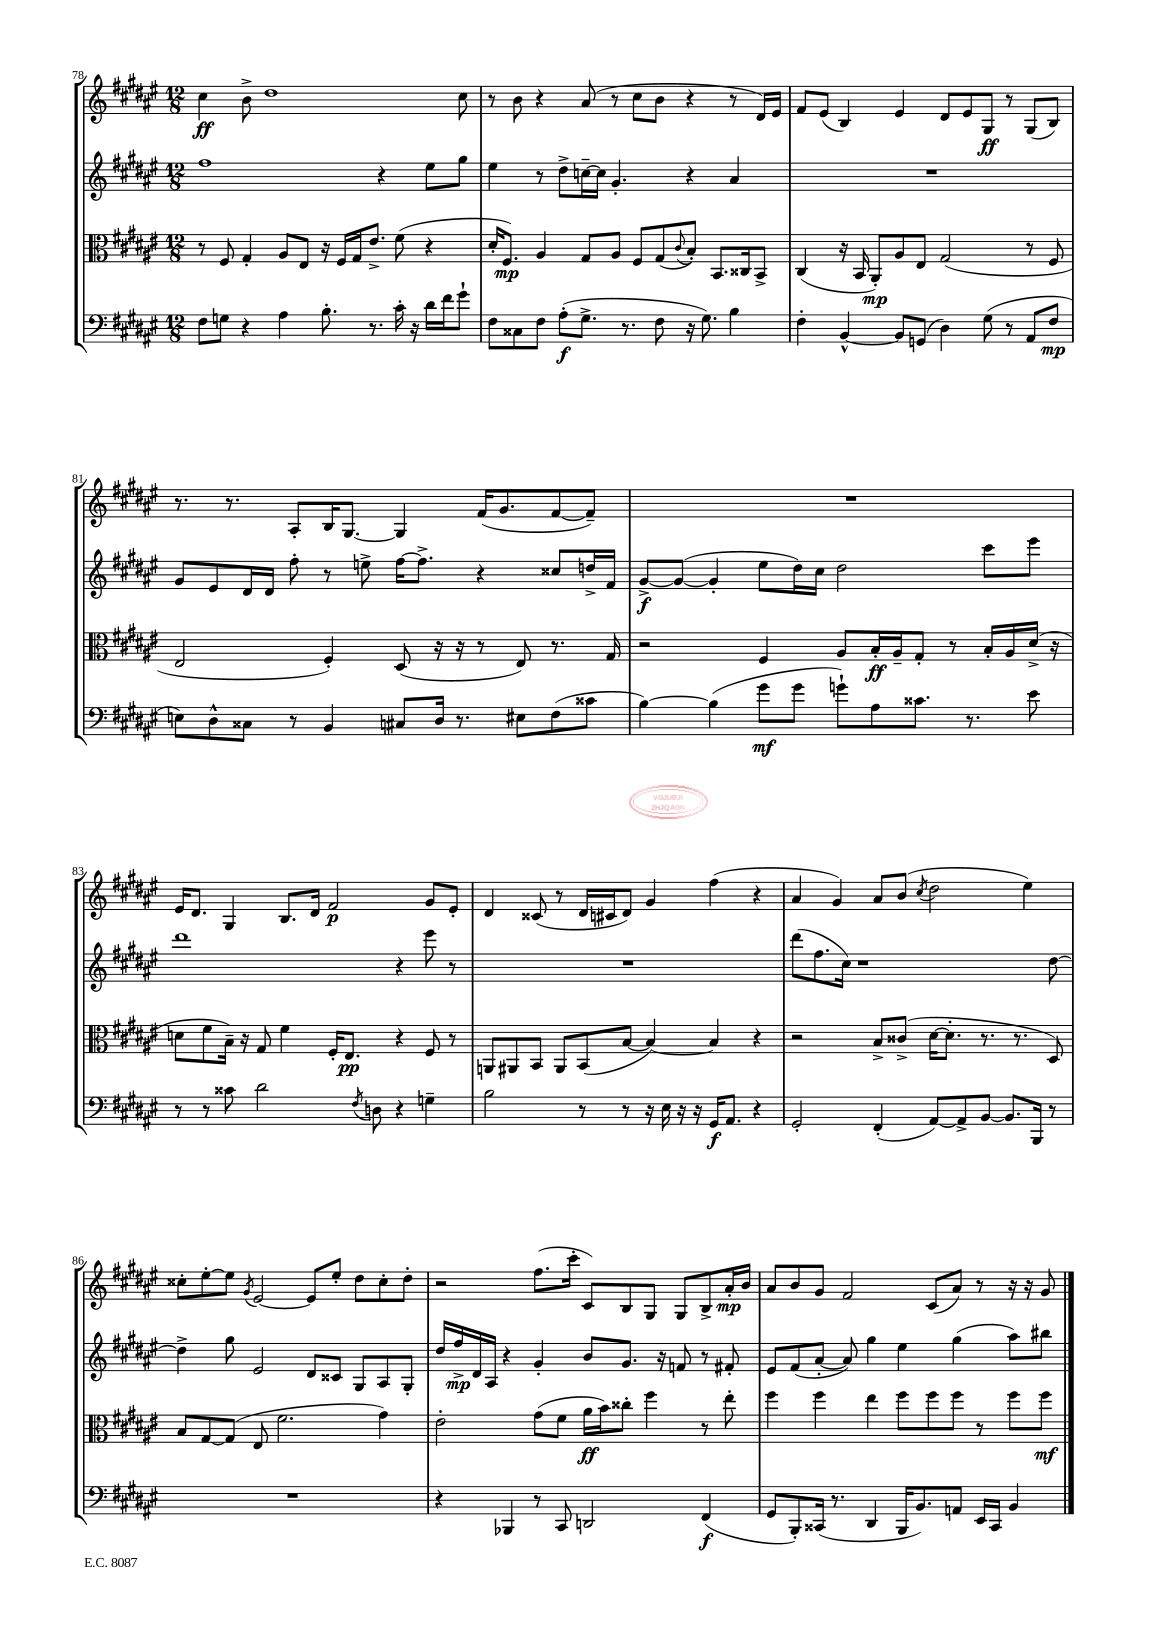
<<
\new StaffGroup <<
\new Staff = "s0" {
    \clef treble \key fis \major \numericTimeSignature \time 12/8
    cis''4\ff b'8-> dis''1 cis''8 |
    r8 b'8 r4 ais'8( r8 cis''8 b'8 r4 r8 dis'16) eis'16 |
    fis'8 eis'8( b4) eis'4 dis'8 eis'8 gis8\ff r8 gis8( b8) |
    r8. r8. ais8-. b16 gis8.~ gis4 fis'16( gis'8. fis'8~ fis'8--) |
    R1. |
    eis'16 dis'8. gis4 b8. dis'16 fis'2\p gis'8 eis'8-. |
    dis'4 cisis'8( r8 dis'16 cis'16 dis'8) gis'4 fis''4( r4 |
    ais'4 gis'4) ais'8 b'8( \acciaccatura { cis''8 } dis''2 eis''4) |
    cisis''8-. eis''8~-. eis''8 \acciaccatura { gis'8 } eis'2~ eis'8 eis''8-. dis''8 cisis''8-. dis''8-. |
    r2 fis''8.( cis'''16-. cis'8) b8 gis8 gis8 b8-> ais'16-.\mp b'16 |
    ais'8 b'8 gis'8 fis'2 cis'8( ais'8) r8 r16 r16 gis'8 \bar "|." |
}
\new Staff = "s1" {
    \clef treble \key fis \major \numericTimeSignature \time 12/8
    fis''1 r4 eis''8 gis''8 |
    eis''4 r8 dis''8-> c''16~-- c''16 gis'4.-. r4 ais'4 |
    R1. |
    gis'8 eis'8 dis'16 dis'16 fis''8-. r8 e''8-> fis''16~ fis''8.-> r4 cisis''8 d''16-> fis'16 |
    gis'8~->\f gis'8~( gis'4-. eis''8 dis''16) cis''16 dis''2 cis'''8 eis'''8 |
    dis'''1 r4 eis'''8 r8 |
    R1. |
    dis'''8( fis''8. cis''16) r1 dis''8~ |
    dis''4-> gis''8 eis'2 dis'8 cisis'8 gis8 ais8 gis8-. |
    dis''16 fis''16->\mp dis'16 ais16 r4 gis'4-. b'8 gis'8. r16 f'8 r8 fis'8-. |
    eis'8 fis'8( ais'8~-. ais'8) gis''4 eis''4 gis''4( ais''8) bis''8 \bar "|." |
}
\new Staff = "s2" {
    \clef alto \key fis \major \numericTimeSignature \time 12/8
    r8 fis8 gis4-. ais8 eis8 r16 fis16 gis16 eis'8.-> fis'8( r4 |
    dis'16-. fis8.\mp) ais4 gis8 ais8 fis8 gis8( \appoggiatura { cis'8 } b8-.) b,8. cisis16 b,8-> |
    cis4( r16 b,16 ais,8-.\mp) ais8 eis8 gis2( r8 fis8 |
    eis2 fis4-.) dis8( r16 r16 r8 eis8) r8. gis16 |
    r2 fis4 ais8 b16-.\ff ais16-- gis8-. r8 b16-. ais16 dis'16->( r16 |
    d'8 fis'8 b16--) r16 gis8 fis'4 fis16-. eis8.\pp r4 fis8 r8 |
    a,8 ais,8 b,8 ais,8 b,8( b8~ b4~) b4 r4 |
    r2 b8-> cisis'8->( dis'16~ dis'8.-. r8. r8. dis8) |
    b8 gis8~ gis8( eis8 fis'2. gis'4) |
    eis'2-. gis'8( fis'8 ais'16\ff b'16) cisis''8-. fis''4 r8 eis''8-. |
    fis''4 fis''4 eis''4 fis''8 fis''8 fis''8 r8 fis''8 fis''8\mf \bar "|." |
}
\new Staff = "s3" {
    \clef bass \key fis \major \numericTimeSignature \time 12/8
    fis8 g8 r4 ais4 b8.-. r8. cis'16-. r16 dis'16 fis'16 gis'8-! |
    fis8 cisis8 fis8 ais8-.\f( gis8.-> r8. fis8 r16 gis8.) b4 |
    fis4-. b,4~-^ b,8 g,8( dis4) gis8( r8 ais,8 fis8\mp |
    e8) dis8-^ cisis8 r8 b,4 cis8 dis16 r8. eis8 fis8( cisis'8 |
    b4~) b4( gis'8\mf gis'8 g'8-!) ais8 cisis'8. r8. eis'8 |
    r8 r8 cisis'8 dis'2 \acciaccatura { fis8 } d8 r4 g4-- |
    b2 r8 r8 r16 eis16 r16 r16 gis,16\f ais,8. r4 |
    gis,2-. fis,4-.( ais,8~) ais,8-> b,8~ b,8. b,,16 r8 |
    R1. |
    r4 bes,,4 r8 cis,8 d,2 fis,4\f( |
    gis,8 b,,8-.) cisis,16( r8. dis,4 b,,16 b,8.) a,8 eis,16 cisis,16 b,4 \bar "|." |
}
>>
>>
\layout { \context { \Score currentBarNumber = #78 } }
